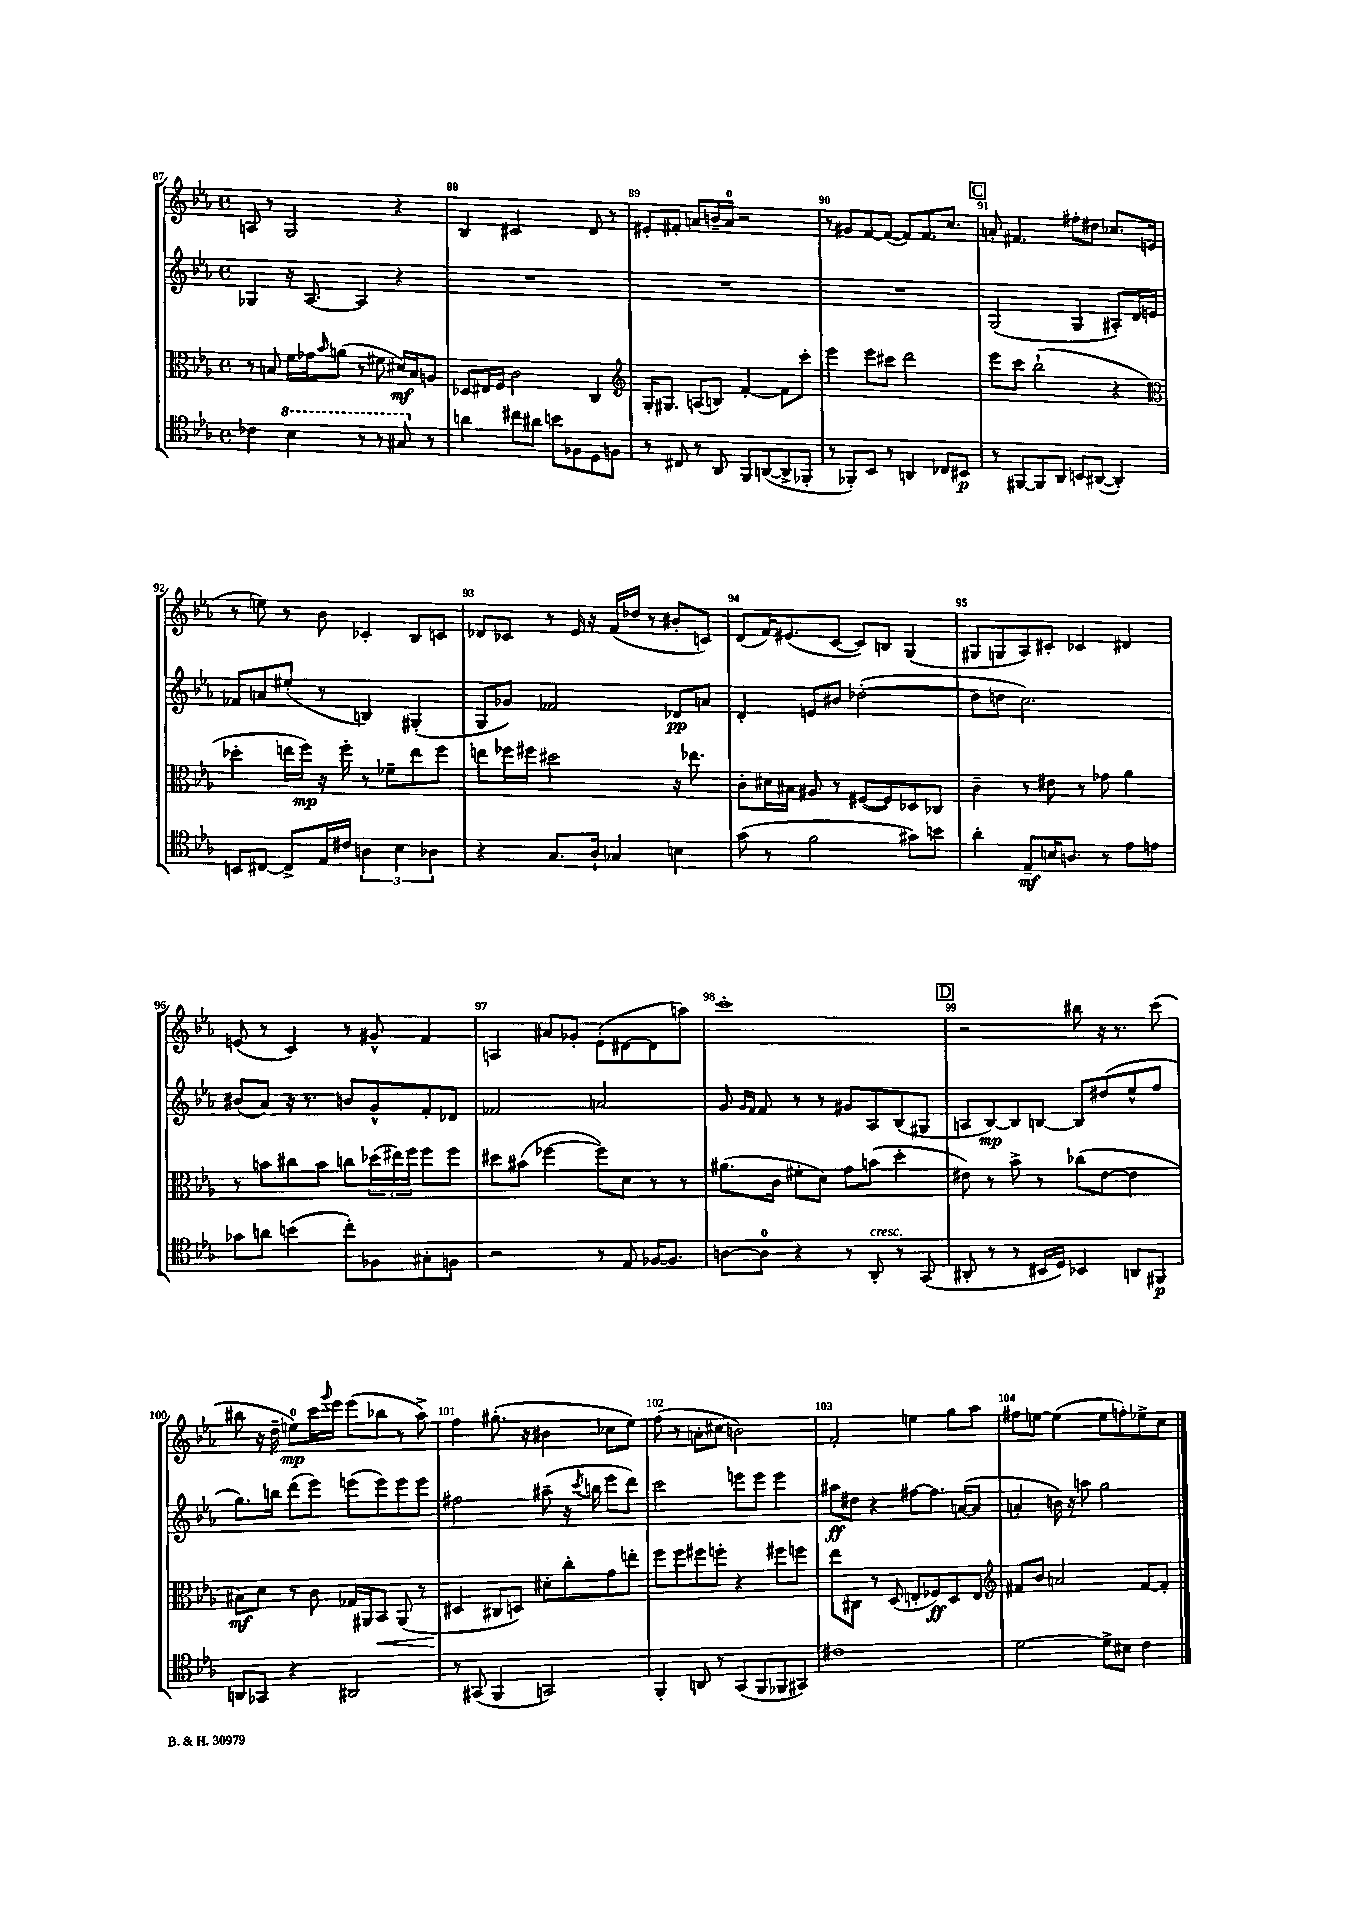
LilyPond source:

<<
\new StaffGroup <<
\new Staff = "s0" {
    \clef treble \key ees \major \defaultTimeSignature \time 4/4
    a8 r8 g2 r4 |
    bes4 cis'2 d'8 r8 |
    eis'8-. fis'8-. a'8 b'16-- a'16-0 r2 |
    r8 gis'8 f'8~ f'8~( f'8) f'8. c''8. |
    \mark \markup { \box "C" } a'8-. fis'4. fis''8-. dis''8 ces''8. e'16( |
    r8 e''8) r8 bes'8 ces'4-. bes8 c'8 |
    des'8 ces'8 r8 ees'16 r16 f'16( des''16 r8 bis'8-. c'8) |
    d'8( f'16) eis'8.( c'8~ c'8) b8 g4( |
    gis8 g8 aes8) cis'8-. ces'4 dis'4 |
    e'8( r8 c'4) r8 gis'8-^ f'4 |
    a4 ais'8 ges'8-. ees'8-.( dis'8~ dis'8 a''8) |
    c'''1-. |
    \mark \markup { \box "D" } r2 bis''8 r16 r8. c'''8( |
    bis''8 r16 d''16-- e''8-0\mp) c'''16 \appoggiatura { g'''8 } ees'''16 ees'''8( bes''8 r8 aes''8->) |
    f''4 gis''8.-.( r16 bis'4 ces''8 ees''8) |
    f''8( r8 a'8-. cis''8 b'2) |
    f'2-. e''4 g''8 aes''8 |
    fis''8 e''8~ e''4( e''8 f''8-.) ees''8-> c''8 \bar "|." |
}
\new Staff = "s1" {
    \clef treble \key ees \major \defaultTimeSignature \time 4/4
    ges4 r16 aes8.~ aes4 r4 |
    R1 |
    R1 |
    R1 |
    \mark \markup { \box "C" } g2( g4 ais8-.) d'16 e'16 |
    fes'8 a'8 eis''8-.( r8 b4) gis4-.( |
    g8 ges'8) fes'2 des'8\pp a'8 |
    d'4-. e'8 bis'8 des''2~-.( |
    des''8 d''8 c''2.) |
    bis'8( aes'8) r16 r8. b'8 g'8-^ f'8-. des'8 |
    fes'2 a'2 |
    g'8 \grace { g'16 f'16 } f'8 r8 r8 gis'8 aes8 bes8( gis8 |
    \mark \markup { \box "D" } a8 bes8~\mp) bes8 b8~ b8 dis''8( ees''8-^ f''8 |
    g''8.) b''16 d'''8( ees'''8) e'''8( e'''8) e'''8 e'''8 |
    fis''2 ais''8--( r16 \acciaccatura { c'''8 } b''16 ees'''8 d'''8) |
    c'''2 e'''8 e'''8 e'''4 |
    ais''8\ff dis''8 r4 fis''8~ fis''8. a'16~( a'8 |
    a'4-. b'16) r16 a''8 g''2 \bar "|." |
}
\new Staff = "s2" {
    \clef alto \key ees \major \defaultTimeSignature \time 4/4
    r8 b8 f'16 ges'16 \grace { bes'16 } a'8( r8 fis'8 dis'16\mf) b16 a8 |
    des8 eis16 f16 c'2 c4 |
    \clef treble g16-. gis8. a8( b8) f'4~-. f'8 c'''8-. |
    ees'''4 ees'''8 cis'''8 d'''2 |
    \mark \markup { \box "C" } ees'''8 c'''8 bes''2-!( r4 |
    \clef alto des''4-. e''16 f''16\mp) r16 f''16-. r8 fes'8-- e''8 f''8 |
    e''8 fes''16 fis''16 dis''2 r16 ees''8. |
    c'8-. dis'16 bis16 ais8 r8 fis8~( fis8) des8 ces8 |
    c'4-- r8 eis'8 r8 ges'8 aes'4 |
    r8 b'8 cis''8 b'8 c''8 \tuplet 3/2 { des''16( eis''16) f''16 } f''8 f''8 |
    dis''8 bis'8( fes''4~ fes''8) d'8 r8 r8 |
    ais'8.( c'16 fis'8-. d'8) g'8 b'8( d''4-. |
    \mark \markup { \box "D" } eis'8) r8 bes'8-> r8 ces''8( eis'8~ eis'4 |
    bis8\mf) d'8 r8 c'8 ges16 ais,16 bes,8\< ais,8( r8 |
    dis4\! cis8 d8) dis'8-. c''8-. g'8 e''8-. |
    f''8 f''8 fis''8 f''8-. r4 fis''8 f''8 |
    ees''8 cis8 r8 d8( e8-. fes8\ff) d8 e8 |
    \clef treble fis'8 bes'8 a'2 fis'8~ fis'8-. \bar "|." |
}
\new Staff = "s3" {
    \clef tenor \key ees \major \defaultTimeSignature \time 4/4
    ces'4 \ottava #1 bes'4 r8 r8 gis'8 \ottava #0 r8 |
    a'4 cis''8 ais'8 b'8 fes8 d8 f8 |
    r8 cis8 r8 aes,8 f,8 a,8~( a,8-> fes,8-. |
    r8 fes,8-.) bes,8 r8 a,4 ces8 bis,8\p |
    \mark \markup { \box "C" } r8 fis,8~ fis,8 aes,8 b,8 ais,8~( ais,4-.) |
    b,8 cis8~ cis8-> ees16 cis'16 \tuplet 3/2 { a4 bes4 aes4 } |
    r4 g8. aes16-! ges4 b4 |
    g'8( r8 f'2 gis'8) b'8 |
    aes'4-. ees8--\mf b16 a8. r8 ees'8 e'8 |
    ges'8 a'8 b'4( c''8-.) fes8 gis8-. f8 |
    r2 r8 ees8 fes16~ fes8. |
    a8~ a8-0 r4 r8 aes,8-.^\markup { \italic "cresc." } r8 g,8( |
    \mark \markup { \box "D" } ais,8-. r8 r8 bis,16 d16) bes,4 a,8 fis,8\p |
    a,8 ges,8 r4 ais,2 |
    r8 gis,8( f,4 g,2) |
    f,4-. a,8 r8 g,8( f,8 fes,8 gis,8) |
    cis'1 |
    d'2~ d'8-> bis8 c'4 \bar "|." |
}
>>
>>
\layout { \context { \Score currentBarNumber = #87 \override BarNumber.break-visibility = ##(#f #t #t) barNumberVisibility = #all-bar-numbers-visible } }
